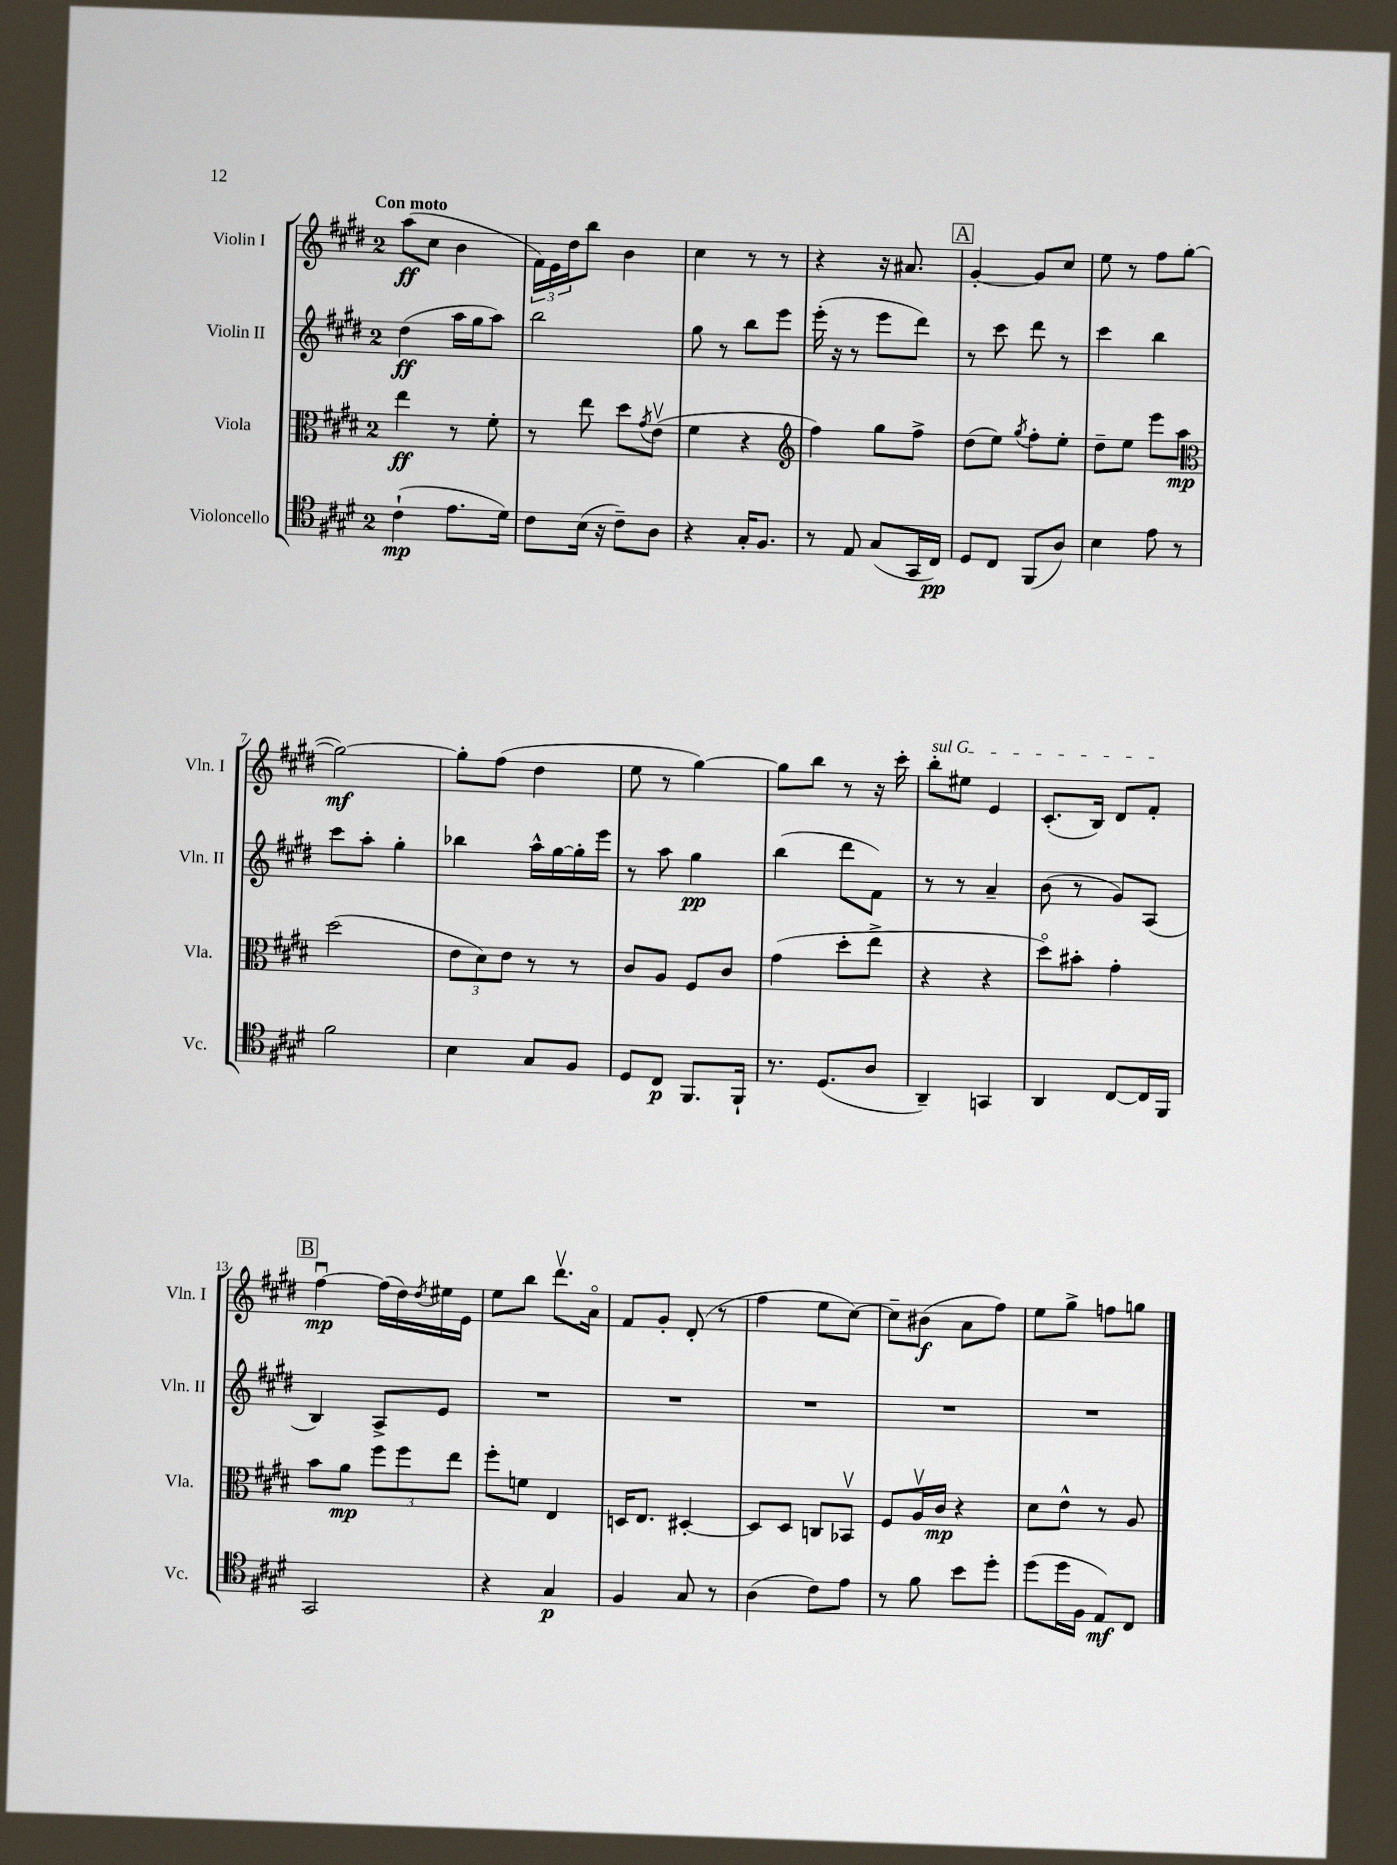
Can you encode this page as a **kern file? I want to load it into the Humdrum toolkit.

**kern	**kern	**kern	**kern
*staff4	*staff3	*staff2	*staff1
*clefC4	*clefC3	*clefG2	*clefG2
*k[f#c#g#d#]	*k[f#c#g#d#]	*k[f#c#g#d#]	*k[f#c#g#d#]
*M2/4	*M2/4	*M2/4	*M2/4
(4c#`\	4ee\	(4dd#\	(8aa\L
.	.	.	8cc#\J
8.e\L	8r	16aa\LL	4b\
.	.	16gg#\J	.
.	8f#'\	8aa\J)	.
16d#\Jk)	.	.	.
=	=	=	=
8c#\L	8r	2bb\	24f#\LL)
.	.	.	24e\
.	.	.	24dd#\J
(16B\Jk	8ee\	.	8bb\J
16r	.	.	.
8c#~\L)	8dd#\L	.	4b\
.	8qg#/	.	.
8A\J	(8ev\J	.	.
=	=	=	=
4r	4f#\	8gg#\	4cc#\
.	.	8r	.
16G#'/LK	4r	8bb\L	8r
8.F#/J	.	.	.
.	.	8eee\J	8r
=	=	=	=
*	*clefG2	*	*
8r	4ff#\)	(16eee'\	4r
.	.	16r	.
8E/	.	8r	.
(8G#/L	8gg#\L	8eee\L	16r
.	.	.	8.a#/
16GG#/L	8ff#^\J	8ddd#\J)	.
16C#/JJ)	.	.	.
=	=	=	=
8D#/L	(8dd#\L	8r	[4g#'/
8C#/J	8ee\J)	8ccc#\	.
.	8qgg#/	.	.
(8FF#/L	8ff#'\L	8ddd#\	8g#/]L
8A/J)	8ee'\J	8r	8cc#/J
=	=	=	=
4B\	8dd#~\L	4ccc#\	8ee\
.	8ee\J	.	8r
8e\	8eee\L	4bb\	8ff#\L
8r	8aa\J	.	([8gg#\J
=	=	=	=
*	*clefC3	*	*
2f#\	(2dd#\	8ccc#\L	2gg#\_)
.	.	8aa'\J	.
.	.	4gg#'\	.
=	=	=	=
4B\	12e\L	4bb-\	8gg#'\]L
.	12d#\)	.	.
.	.	.	(8ff#\J
.	12e\J	.	.
8G#/L	8r	16aa^^\LL	4dd#\
.	.	[16gg#\	.
8F#/J	8r	16gg#'\]	.
.	.	16eee\JJ	.
=	=	=	=
8D#/L	8c#/L	8r	8ee\
8C#/J	8A/J	8aa\	8r
8.FF#/L	8F#/L	4gg#\	[4gg#\)
.	8c#/J	.	.
16FF#`/Jk	.	.	.
=	=	=	=
8.r	(4g#\	(4bb\	8gg#\]L
.	.	.	8bb\J
(8.D#/L	.	.	.
.	8dd#'\L	8ddd#\L	8r
8A/J	8ee^\J	8f#\J)	16r
.	.	.	16ccc#'\
=	=	=	=
4AA~/)	4r	8r	8bb'\L
.	.	8r	8ee#\J
4GG/	4r	4a~/	4e/
=	=	=	=
4AA/	8dd#o\L)	(8b\	(8.c#'/L
.	8b#'\J	8r	.
.	.	.	16B/Jk)
[8C#/L	4g#'\	8g#/L)	8d#/L
16C#/]L	.	(8A/J	8f#'/J
16FF#/JJ	.	.	.
=	=	=	=
2GG#/	8b\L	4B/)	[4ff#u\
.	8a\J	.	.
.	12ff#\L	8A^/L	(16ff#\]LL
.	.	.	16dd#\)
.	12ff#\	.	.
.	.	.	8qdd#/
.	.	8e/J	16ee#\
.	12ee\J	.	.
.	.	.	16e\JJ
=	=	=	=
4r	8ff#'\L	2r	8ee\L
.	8f\J	.	8bb\J
4G#/	4E/	.	8.ddd#v\L
.	.	.	16ao\Jk
=	=	=	=
4F#/	16D/LK	2r	8f#/L
.	8.E/J	.	.
.	.	.	8g#'/J
8G#/	[4D#'/	.	(8d#'/
8r	.	.	8r
=	=	=	=
(4A\	8D#/]L	2r	4ff#\
.	8D#/J	.	.
8c#\L)	8C/L	.	8ee\L
8e\J	8BB-v/J	.	[8cc#\J)
=	=	=	=
8r	8F#/L	2r	8cc#~\]L
8f#\	16Av/L	.	(8b#\J
.	16c#/JJ	.	.
8b\L	4r	.	8a\L
8dd#'\J	.	.	8ff#\J)
=	=	=	=
(8dd#\L	8d#\L	2r	8ee\L
16dd#\L	8e^^\J	.	8gg#^\J
16F#\JJ	.	.	.
8E/L)	8r	.	8ff\L
8C#/J	8A/	.	8gg\J
==	==	==	==
*-	*-	*-	*-
